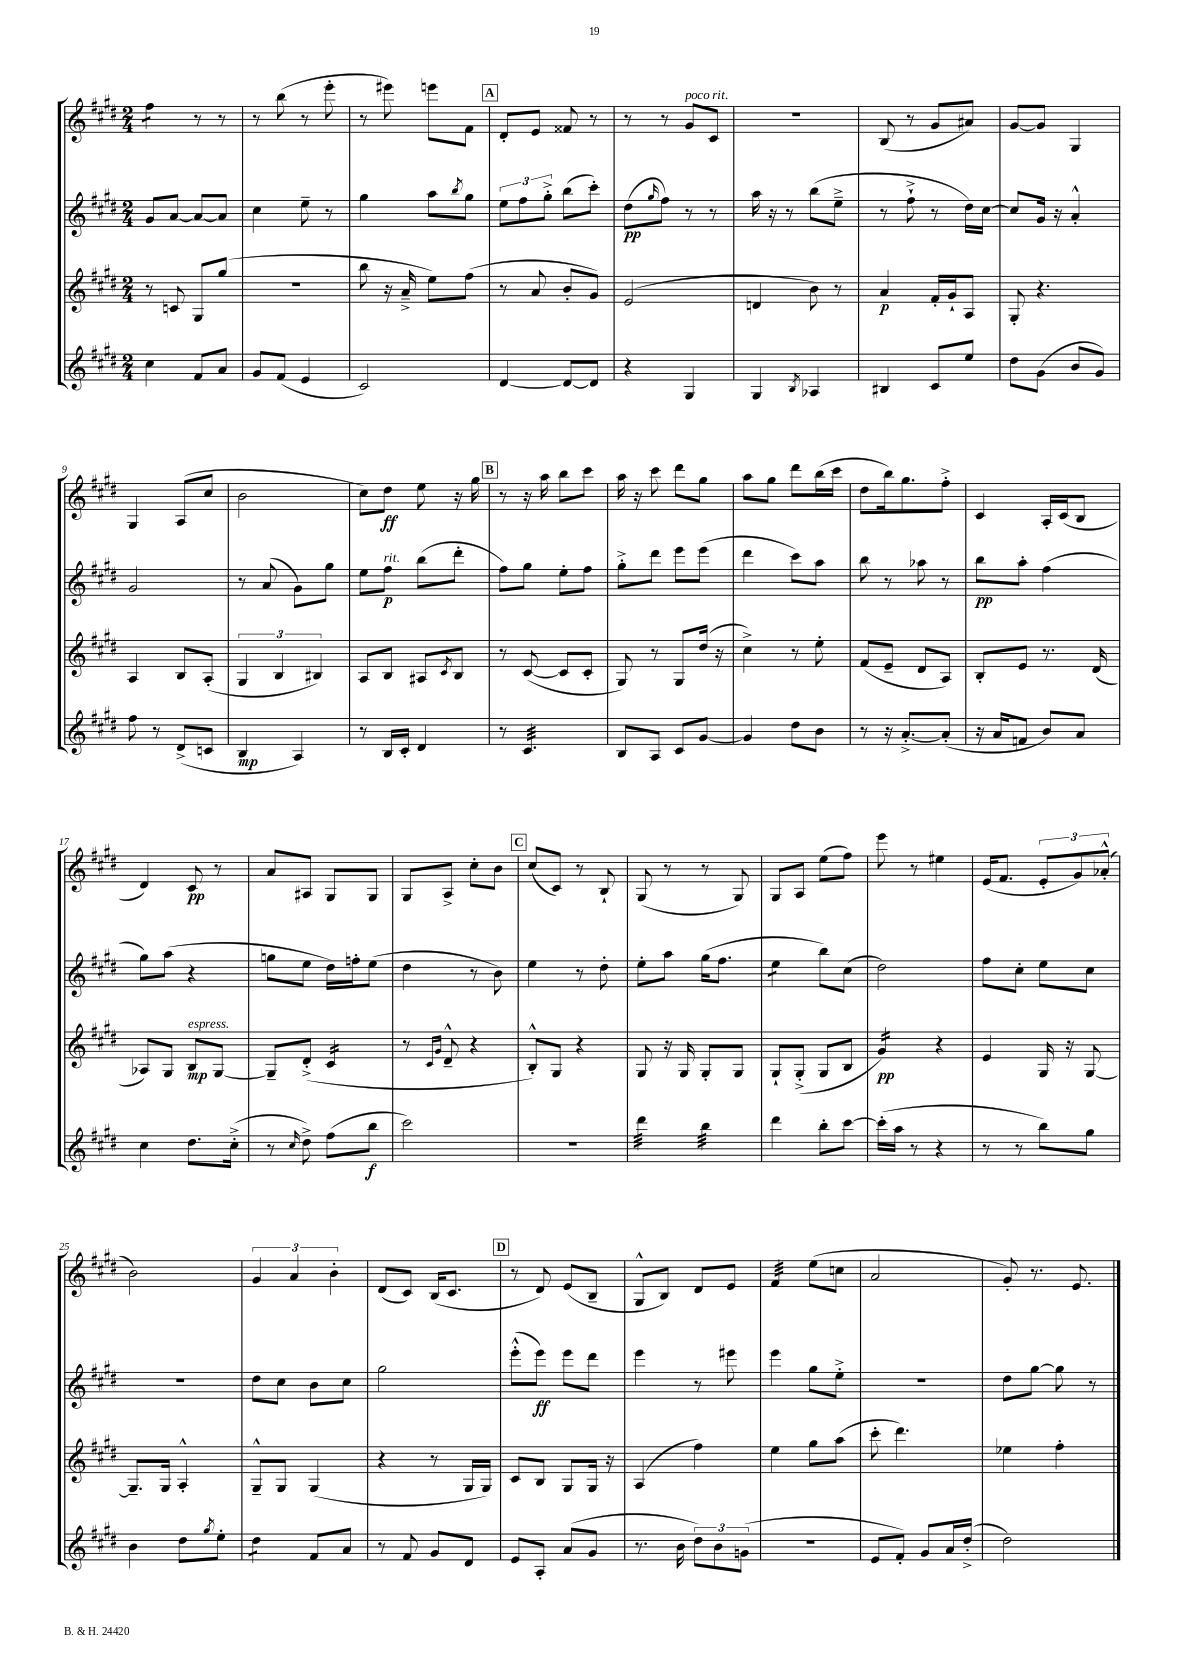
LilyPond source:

<<
\new StaffGroup <<
\new Staff = "s0" {
    \clef treble \key e \major \numericTimeSignature \time 2/4
    fis''4:8 r8 r8 |
    r8 b''8( r8 e'''8-. |
    r8 eis'''8) e'''8 fis'8 |
    \mark \markup { \box "A" } dis'8-. e'8 fisis'8 r8 |
    r8 r8 gis'8^\markup { \italic "poco rit." } cis'8 |
    r2 |
    b8( r8 gis'8 ais'8) |
    gis'8~ gis'8 gis4 |
    gis4 a8( cis''8 |
    b'2 |
    cis''8) dis''8\ff e''8 r16 gis''16 |
    \mark \markup { \box "B" } r8 r16 a''16 b''8 cis'''8 |
    a''16 r16 cis'''8 dis'''8 gis''8 |
    a''8 gis''8 dis'''8 b''16( cis'''16 |
    dis''8 b''16) gis''8. fis''8-.-> |
    cis'4 a16-. cis'16( b8 |
    dis'4) cis'8\pp r8 |
    a'8 ais8 gis8 gis8 |
    gis8 a8-> cis''8-. b'8 |
    \mark \markup { \box "C" } cis''8( cis'8) r8 b8-! |
    gis8( r8 r8 gis8) |
    gis8 a8 e''8( fis''8) |
    e'''8 r8 eis''4 |
    e'16( fis'8. \tuplet 3/2 { e'8-. gis'8) aes'8-.-^( } |
    b'2) |
    \tuplet 3/2 { gis'4 a'4 b'4-. } |
    dis'8( cis'8) b16( cis'8. |
    \mark \markup { \box "D" } r8 dis'8) e'8( b8-- |
    gis8-^ b8) dis'8 e'8 |
    fis'4:32 e''8( c''8 |
    a'2 |
    gis'8-.) r8. e'8. \bar "|." |
}
\new Staff = "s1" {
    \clef treble \key e \major \numericTimeSignature \time 2/4
    gis'8 a'8~ a'8~ a'8 |
    cis''4 e''8-- r8 |
    gis''4 a''8 \acciaccatura { b''8 } gis''8 |
    \mark \markup { \box "A" } \tuplet 3/2 { e''8 fis''8 gis''8-.-> } b''8( cis'''8-.) |
    dis''8\pp( \grace { gis''16 } fis''8) r8 r8 |
    a''16 r16 r8 b''8( e''8---> |
    r8 fis''8-!-> r8 dis''16) cis''16~ |
    cis''8 gis'16 r16 a'4-.-^ |
    gis'2 |
    r8 a'8( gis'8) gis''8 |
    e''8 fis''8\p^\markup { \italic "rit." } b''8( dis'''8-. |
    \mark \markup { \box "B" } fis''8) gis''8 e''8-. fis''8 |
    gis''8-.-> dis'''8 e'''8 e'''8( |
    dis'''4 cis'''8) a''8 |
    b''8 r8 aes''8 r8 |
    b''8\pp a''8-. fis''4( |
    gis''8) a''8( r4 |
    g''8 e''8 dis''16) f''16-. e''8( |
    dis''4 r8 b'8) |
    \mark \markup { \box "C" } e''4 r8 dis''8-. |
    e''8-. a''8 gis''16( fis''8. |
    e''4:8 b''8) cis''8( |
    dis''2) |
    fis''8 cis''8-. e''8 cis''8 |
    r2 |
    dis''8 cis''8 b'8 cis''8 |
    gis''2 |
    \mark \markup { \box "D" } e'''8-.-^( e'''8\ff) e'''8 dis'''8 |
    e'''4 r8 eis'''8 |
    e'''4 gis''8 e''8-.-> |
    R2 |
    dis''8 gis''8~ gis''8 r8 \bar "|." |
}
\new Staff = "s2" {
    \clef treble \key e \major \numericTimeSignature \time 2/4
    r8 c'8 gis8 gis''8( |
    r2 |
    b''8 r16 a'16---> e''8) fis''8( |
    \mark \markup { \box "A" } r8 a'8 b'8-. gis'8) |
    e'2( |
    d'4 b'8) r8 |
    a'4\p fis'16-. gis'16-! a8 |
    gis8-. r4. |
    a4 b8 a8-.( |
    \tuplet 3/2 { gis4 b4 bis4) } |
    a8 b8 ais8 \acciaccatura { cis'8 } b8 |
    \mark \markup { \box "B" } r8 cis'8~( cis'8 cis'8-. |
    gis8) r8 gis8 dis''16( r16 |
    cis''4->) r8 e''8-. |
    fis'8( e'8-- dis'8 a8) |
    b8-. e'8 r8. dis'16( |
    aes8) gis8 b8\mp^\markup { \italic "espress." } gis8~ |
    gis8-- dis'8-.->( cis'4:16 |
    r8 \grace { cis'16 gis'16 } dis'8---^ r4 |
    \mark \markup { \box "C" } b8-.-^) gis8 r4 |
    gis8 r16 gis16 gis8-. gis8 |
    gis8-! gis8-.->( gis8 b8 |
    gis'4:16\pp) r4 |
    e'4 gis16 r16 gis8~ |
    gis8.-- gis16 a4-.-^ |
    gis8---^ gis8 gis4( |
    r4 r8 gis16 gis16) |
    \mark \markup { \box "D" } cis'8 b8 gis8 gis16 r16 |
    a4( fis''4) |
    e''4 gis''8 a''8( |
    cis'''8-. dis'''4.) |
    ees''4 fis''4-. \bar "|." |
}
\new Staff = "s3" {
    \clef treble \key e \major \numericTimeSignature \time 2/4
    cis''4 fis'8 a'8 |
    gis'8 fis'8( e'4 |
    cis'2) |
    \mark \markup { \box "A" } dis'4~ dis'8~ dis'8 |
    r4 gis4 |
    gis4 \acciaccatura { b8 } aes4 |
    bis4 cis'8 e''8 |
    dis''8 gis'8( b'8 gis'8) |
    fis''8 r8 dis'8->( c'8 |
    b4\mp a4) |
    r8 b16 cis'16-. dis'4 |
    \mark \markup { \box "B" } r8 cis'4.:32 |
    b8 a8 cis'8 gis'8~ |
    gis'4 dis''8 b'8 |
    r8 r16 a'8.~-.-> a'8-.( |
    r16 a'16 f'8 b'8) a'8 |
    cis''4 dis''8. cis''16-.->( |
    r8 \grace { cis''16 } dis''8->) fis''8( b''8\f |
    cis'''2) |
    \mark \markup { \box "C" } R2 |
    dis'''4:32 b''4:32 |
    dis'''4 b''8-. cis'''8~ |
    cis'''16-.( a''16 r8 r4 |
    r8 r8 b''8) gis''8 |
    b'4 dis''8 \acciaccatura { gis''8 } e''8-. |
    dis''4:8 fis'8 a'8 |
    r8 fis'8 gis'8 dis'8 |
    \mark \markup { \box "D" } e'8 a8-. a'8( gis'8 |
    r8. b'16 \tuplet 3/2 { dis''8) b'8 g'8( } |
    R2 |
    e'8 fis'8-.) gis'8 a'16 dis''16-.->( |
    dis''2) \bar "|." |
}
>>
>>
